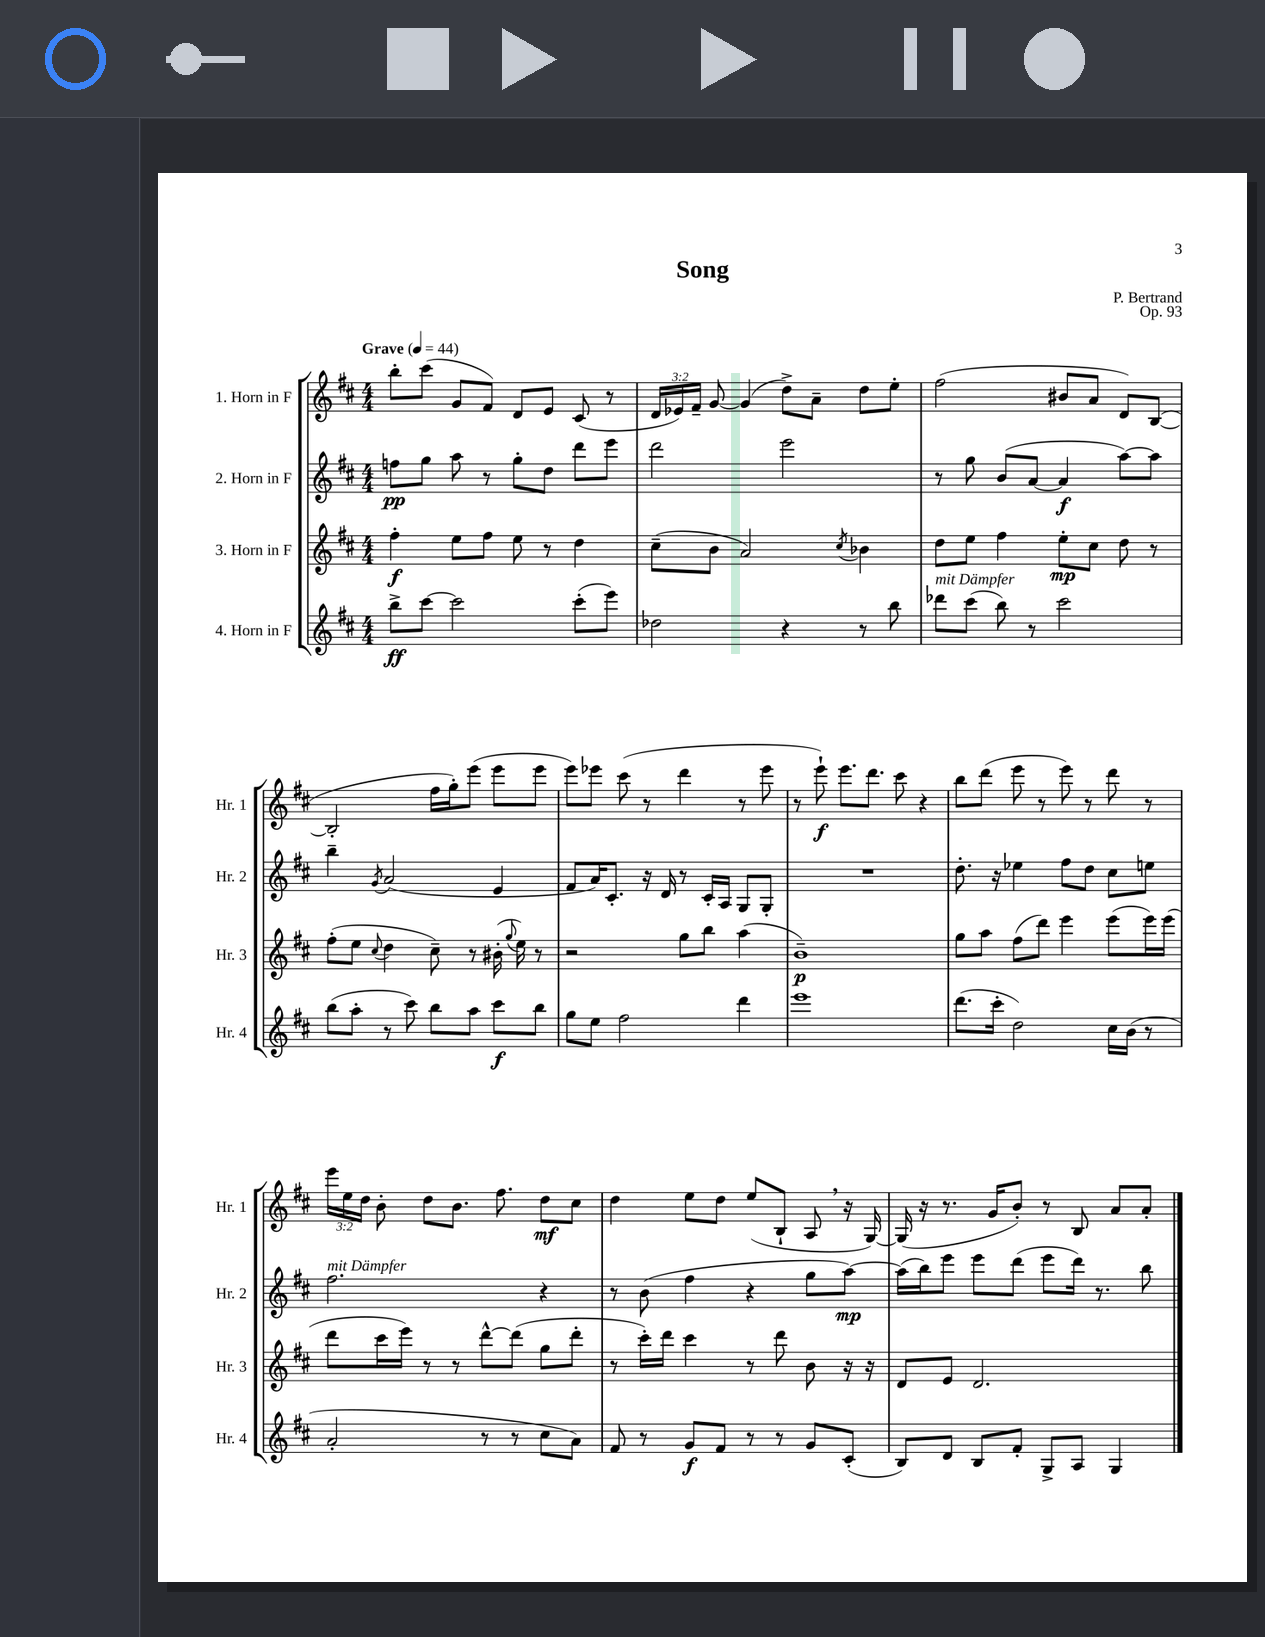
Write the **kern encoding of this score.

**kern	**kern	**kern	**kern
*staff4	*staff3	*staff2	*staff1
*clefG2	*clefG2	*clefG2	*clefG2
*k[f#c#]	*k[f#c#]	*k[f#c#]	*k[f#c#]
*M4/4	*M4/4	*M4/4	*M4/4
*MM44	*MM44	*MM44	*MM44
8bb^	4ff#'	8ff	8bb'
[8ccc#	.	8gg	(8ccc#
2ccc#]	8ee	8aa	8g
.	8ff#	8r	8f#)
.	8ee	8gg'	8d
.	8r	8dd	8e
(8ccc#'	4dd	8ddd	(8c#
8eee)	.	8eee	8r
=	=	=	=
2dd-	(8cc#~	2ddd	24d
.	.	.	24e-)
.	.	.	24f#~
.	8b	.	[8g
.	2a)	.	(4g]
4r	.	2eee	8dd^)
.	.	.	8a~
.	8qcc#	.	.
8r	4b-	.	8dd
8bb	.	.	8ee'
=	=	=	=
8ddd-	8dd	8r	(2ff#
(8ccc#	8ee	8gg	.
8bb)	4ff#	(8b	.
8r	.	[8a	.
2ccc#	8ee'	4a]	8b#
.	8cc#	.	8a
.	8dd	[8aa)	8d)
.	8r	8aa]	([8B
=	=	=	=
(8bb	(8ff#'	4bb~	2B']
8aa'	8ee	.	.
.	8qqcc#	8qg	.
8r	4dd	(2a	.
8ccc#)	.	.	.
8bb	8cc#~)	.	16ff#
.	.	.	16gg')
8aa	8r	.	(8eee
8ccc#	(16b#'	4e	8eee
.	8qqgg	.	.
.	16ee)	.	.
8bb	8r	.	8eee
=	=	=	=
8gg	2r	8f#	8eee)
8ee	.	16a)	8eee-
.	.	8.c#'	.
2ff#	.	.	(8ccc#
.	.	16r	8r
.	.	16d	.
.	8gg	8r	4ddd
.	8bb	16c#'	.
.	.	16A	.
4ddd	(4aa	8G	8r
.	.	8G'	8eee-
=	=	=	=
1eee	1b~)	1r	8r
.	.	.	8eee`)
.	.	.	8.eee
.	.	.	8.ddd
.	.	.	8ccc#
.	.	.	4r
=	=	=	=
(8.ddd	8gg	8.dd'	8bb
.	8aa	.	(8ddd
16ccc#'	.	16r	.
2dd)	(8ff#	4ee-	8eee
.	8ddd)	.	8r
.	4eee	8ff#	8eee)
.	.	8dd	8r
16cc#	(8eee	8cc#	8ddd
(16b	.	.	.
8r	16eee)	8ee	8r
.	(16eee	.	.
=	=	=	=
2a'	8ddd	2.ff#	24eee
.	.	.	24ee
.	.	.	24dd
.	16ccc#	.	8b'
.	16eee)	.	.
.	8r	.	8dd
.	8r	.	8.b
8r	[8ddd^^	.	.
.	.	.	8.ff#
8r	(8ddd]	.	.
8cc#	8gg	4r	8dd
8a)	8ddd'	.	8cc#
=	=	=	=
8f#	8r	8r	4dd
8r	16ccc#')	(8b	.
.	16ddd	.	.
8g	4ccc#	4ff#	8ee
8f#	.	.	8dd
8r	8r	4r	(8ee
8r	8ddd	.	8B`
8g	8b	8gg	8A
(8c#'	16r	[8aa)	16r
.	16r	.	[16G)
=	=	=	=
8B)	8d	(16aa]	(16G]
.	.	16bb)	16r
8d	8e	8eee	8.r
8B	2.d	8eee	.
.	.	.	16g
8f#'	.	(8ddd	8b')
8G^	.	8eee	8r
8A	.	16ddd)	8B
.	.	8.r	.
4G	.	.	8a
.	.	8bb	8a'
==	==	==	==
*-	*-	*-	*-
